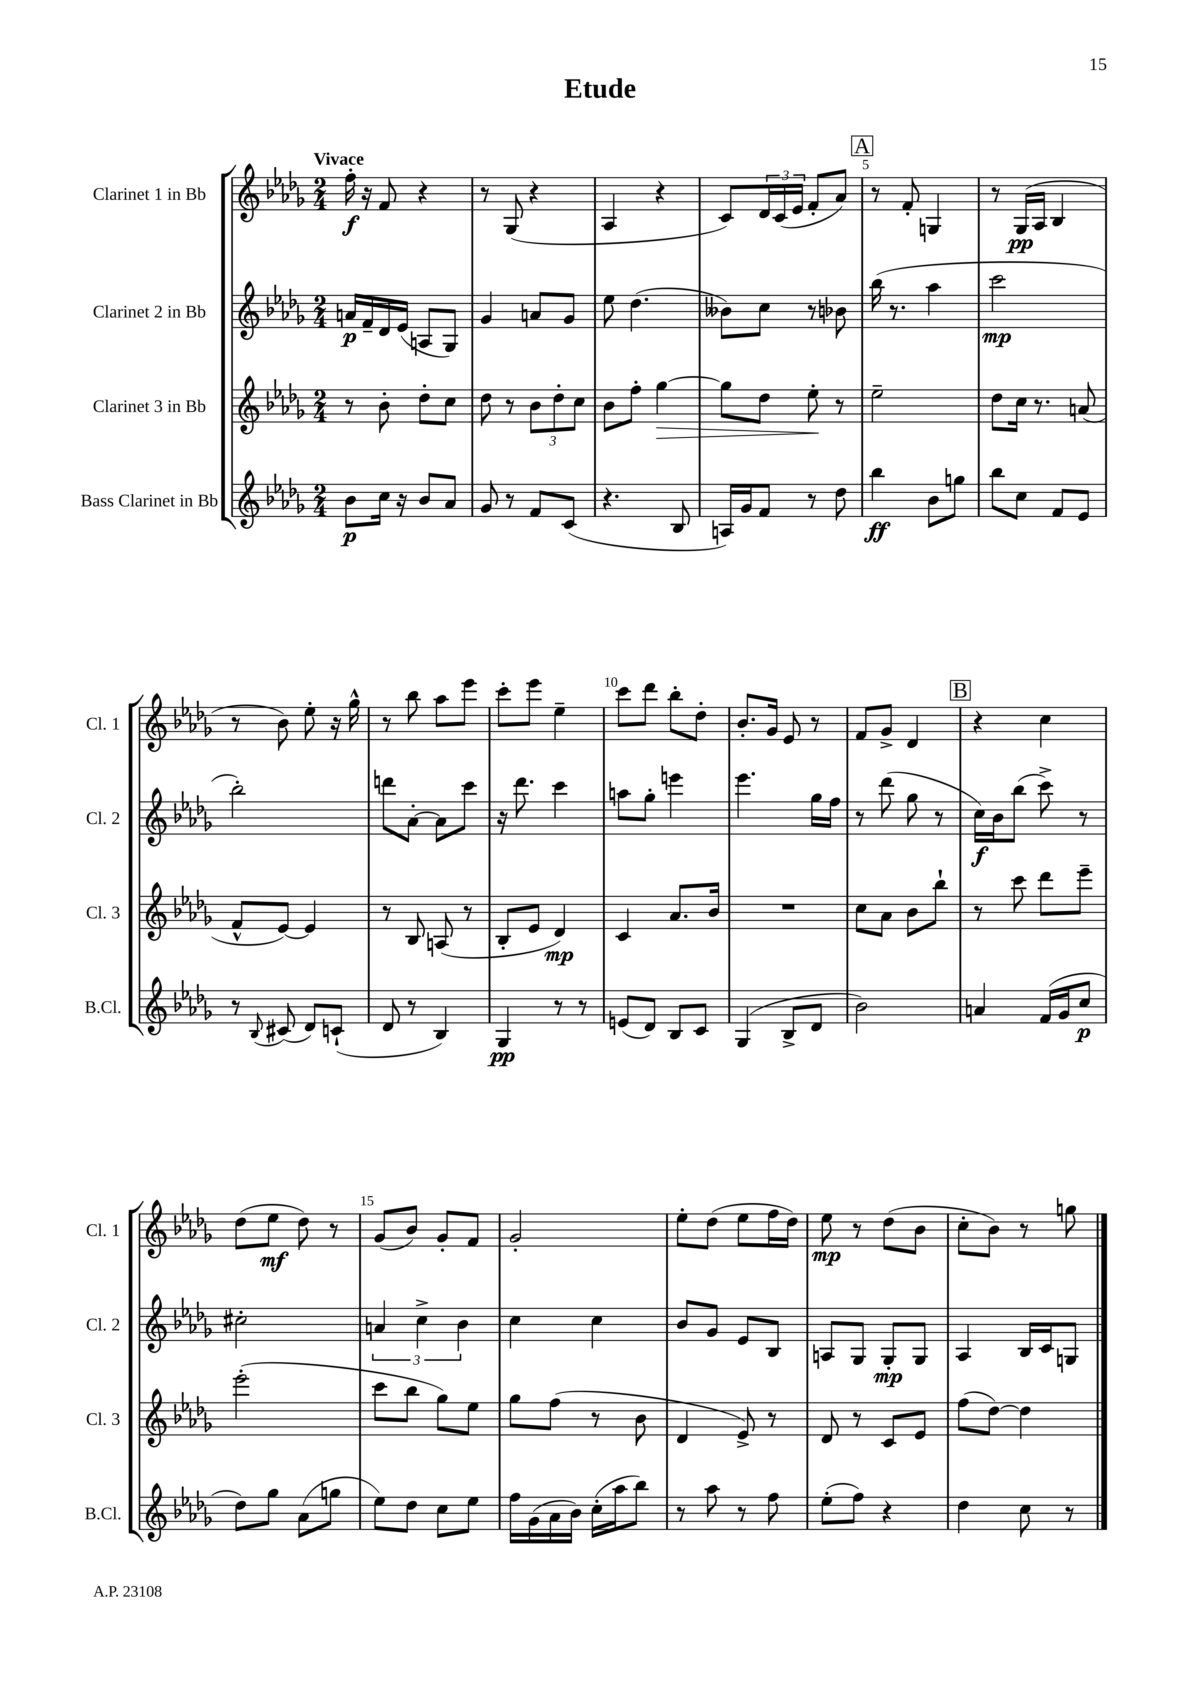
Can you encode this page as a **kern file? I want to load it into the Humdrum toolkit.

**kern	**kern	**kern	**kern
*staff4	*staff3	*staff2	*staff1
*clefG2	*clefG2	*clefG2	*clefG2
*k[b-e-a-d-g-]	*k[b-e-a-d-g-]	*k[b-e-a-d-g-]	*k[b-e-a-d-g-]
*M2/4	*M2/4	*M2/4	*M2/4
8b-\L	8r	16a/LL	16ff'\
.	.	16f~/	16r
16cc\Jk	8b-'\	16d-/	8f/
16r	.	(16e-/JJ	.
8b-/L	8dd-'\L	8A/L	4r
8a-/J	8cc\J	8G-/J)	.
=	=	=	=
8g-/	8dd-\	4g-/	8r
8r	8r	.	(8G-/
8f/L	12b-\L	8a/L	4r
.	12dd-'\	.	.
(8c/J	.	8g-/J	.
.	12cc\J	.	.
=	=	=	=
4.r	8b-\L	8ee-\	4A-/
.	8ff'\J	(4.dd-\	.
.	[4gg-\	.	4r
8B-/	.	.	.
=	=	=	=
16A/LL)	8gg-\]L	8b--\L)	8c/L)
16g-/J	.	.	.
8f/J	8dd-\J	8cc\J	24d-/L
.	.	.	(24c/
.	.	.	24e-/JJ
8r	8ee-'\	8r	8f'/L
8dd-\	8r	8b-\	8a-/J)
=	=	=	=
4bb-\	2ee-~\	(16bb-\	8r
.	.	8.r	.
.	.	.	8f'/
8b-\L	.	4aa-\	4G/
8gg\J	.	.	.
=	=	=	=
8bb-\L	8dd-\L	2ccc\	8r
8cc\J	16cc\Jk	.	(16G-/LL
.	8.r	.	16A-/JJ
8f/L	.	.	4B-/
8e-/J	(8a/	.	.
=	=	=	=
8r	8f^^/L	2bb-'\)	8r
8qqB-/	.	.	.
(8c#/	[8e-/J)	.	8b-\)
8d-/L)	4e-/]	.	8ee-'\
(8c`/J	.	.	16r
.	.	.	16gg-^^\
=	=	=	=
8d-/	8r	8ddd\L	8r
8r	8B-/	[8a-'\J	8bb-\
4B-/)	(8A/	8a-\]L	8aa-\L
.	8r	8ccc\J	8eee-\J
=	=	=	=
4G-/	8B-'/L	16r	8ccc'\L
.	.	8.ddd-\	.
.	8e-/J	.	8eee-\J
8r	4d-/)	4ccc\	4ee-~\
8r	.	.	.
=	=	=	=
(8e/L	4c/	8aa\L	8ccc\L
8d-/J)	.	8gg-'\J	8ddd-\J
8B-/L	8.a-/L	4eee\	8bb-'\L
8c/J	.	.	8dd-'\J
.	16b-/Jk	.	.
=	=	=	=
(4G-/	2r	4.eee-\	8.b-'/L
.	.	.	16g-/Jk
8B-^/L	.	.	8e-/
8d-/J	.	16gg-\LL	8r
.	.	16ff\JJ	.
=	=	=	=
2b-\)	8cc\L	8r	8f/L
.	8a-\J	(8ddd-\	8g-^/J
.	8b-\L	8gg-\	4d-/
.	8bb-`\J	8r	.
=	=	=	=
4a/	8r	16cc\LL)	4r
.	.	16b-\J	.
.	8ccc\	(8bb-\J	.
(16f/LL	8ddd-\L	8ccc^\)	4cc\
16g-/J	.	.	.
8cc/J	8eee-~\J	8r	.
=	=	=	=
8dd-\L)	(2eee-'\	2cc#'\	(8dd-\L
8gg-\J	.	.	8ee-\J
(8a-\L	.	.	8dd-\)
8gg\J	.	.	8r
=	=	=	=
8ee-\L)	8ccc\L	6a/	(8g-/L
8dd-\J	8bb-\J	.	8b-/J)
.	.	6cc^\	.
8cc\L	8gg-\L)	.	8g-'/L
.	.	6b-\	.
8ee-\J	8ee-\J	.	8f/J
=	=	=	=
16ff\LL	8gg-\L	4cc\	2g-'/
(16g-\	.	.	.
16a-\	(8ff\J	.	.
16b-\JJ)	.	.	.
(16cc'\LL	8r	4cc\	.
16aa-\J	.	.	.
8bb-\J)	8b-\	.	.
=	=	=	=
8r	4d-/	8b-/L	8ee-'\L
8aa-\	.	8g-/J	(8dd-\J
8r	8e-^/)	8e-/L	8ee-\L
8ff\	8r	8B-/J	16ff\L
.	.	.	16dd-\JJ)
=	=	=	=
(8ee-'\L	8d-/	8A/L	8ee-\
8ff\J)	8r	8G-/J	8r
4r	8c/L	8G-'/L	(8dd-\L
.	8e-/J	8G-/J	8b-\J
=	=	=	=
4dd-\	(8ff\L	4A-/	8cc'\L
.	[8dd-\J)	.	8b-\J)
8cc\	4dd-\]	16B-/LL	8r
.	.	16c/J	.
8r	.	8G/J	8gg\
==	==	==	==
*-	*-	*-	*-
